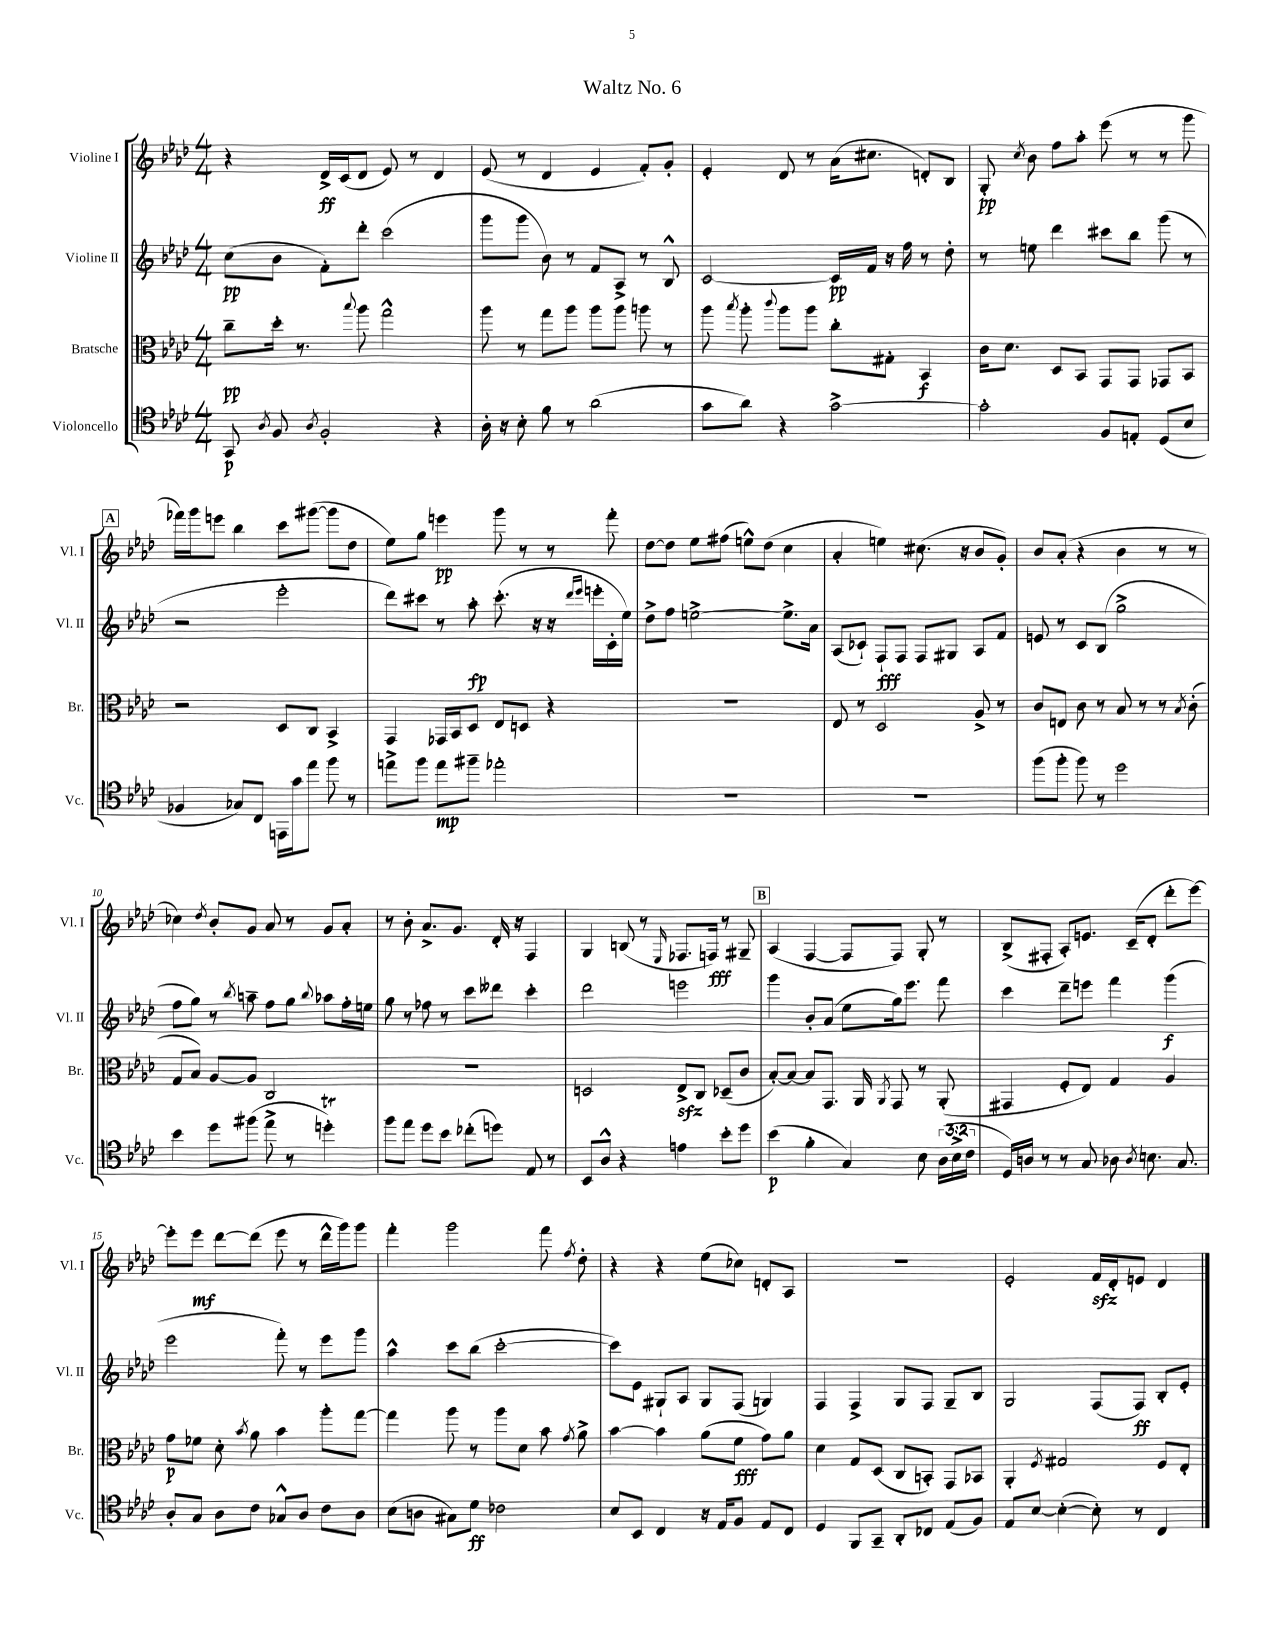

**kern	**kern	**kern	**kern
*staff4	*staff3	*staff2	*staff1
*clefC4	*clefC3	*clefG2	*clefG2
*k[b-e-a-d-]	*k[b-e-a-d-]	*k[b-e-a-d-]	*k[b-e-a-d-]
*M4/4	*M4/4	*M4/4	*M4/4
8GG/	8cc~\L	(8cc\L	4r
8qA-/	.	.	.
8F/	16dd-'\Jk	8b-\J	.
.	8.r	.	.
8qA-/	.	.	.
2F'/	.	8f'\L)	16d-^/LL
.	.	.	(16c/J
.	8qqbb-/	.	.
.	8aa-\	8ddd-'\J	8d-/J
.	2gg^^\	(2ccc\	8e-/)
.	.	.	8r
4r	.	.	4d-/
=	=	=	=
16A-'\	8aa-\	8ggg\L	(8e-/
16r	.	.	.
8B-'\	8r	8ggg\J	8r
8f\	8gg\L	8b-\)	4d-/
8r	8aa-\J	8r	.
(2a-\	8aa-\L	8f/L	4e-/
.	8aa-\J	8A-^/J	.
.	8aa\	8r	8f'/L)
.	8r	8B-^^/	8g'/J
=	=	=	=
8g\L	8aa-\	[2c/	4e-'/
.	8qbb-/	.	.
8a-\J)	8aa-'\	.	.
.	8qqccc/	.	.
4r	8aa-\L	.	8d-/
.	8aa-\J	.	8r
[2g^\	8cc'\L	16c/]LL	(16a-\LK
.	.	16f/JJ	8.cc#\J
.	8G#'\J	16r	.
.	.	16ff\	.
.	4BB-/	8r	8d'/L)
.	.	8dd-'\	8B-/J
=	=	=	=
2g'\]	16c\LK	8r	8G'/
.	8.d-\J	.	.
.	.	.	8qcc/
.	.	8ee\	8b-\
.	8D-/L	4ddd-\	8ff\L
.	8BB-/J	.	8aa-'\J
8F/L	8GG/L	8ccc#\L	(8eee-\
8E'/J	8GG/J	8bb-\J	8r
(8D-/L	8GG-/L	(8ggg\	8r
8B-/J	8BB-/J	8r	8ggg\
=	=	=	=
4F-/	2r	2r	16fff-\LL)
.	.	.	16ggg\J
.	.	.	8eee\J
8G-/L)	.	.	4bb-\
8C/J	.	.	.
16EE\LL	8D-/L	2eee-'\	8ccc\L
16g\J	.	.	.
8ee-\J	8C/J	.	([8ggg#\J
8ff\	4BB-^/	.	8ggg#\]L
8r	.	.	8dd-\J
=	=	=	=
8ee^\L	4GG/	8ddd-\L)	8ee-\L)
8ff\J	.	8ccc#\J	8gg\J
8ee\L	16GG-/LL	8r	4eee\
.	16BB-/J	.	.
8ff#~\J	8D-/J	8aa-'\	.
2ee-'\	8E-/L	(8.ccc#'\	8ggg\
.	8D/J	.	8r
.	.	16r	.
.	4r	16r	8r
.	.	16qqddd-/LL	.
.	.	16qqeee-/JJ	.
.	.	16eee'\LL	.
.	.	16c'\	8fff'\
.	.	16ee-\JJ)	.
=	=	=	=
1r	1r	8dd-^\L	[8dd-\L
.	.	8ff\J	8dd-\]J
.	.	[2ee^\	8ee-\L
.	.	.	(8ff#\J
.	.	.	8ee^^\L)
.	.	.	(8dd-\J
.	.	8.ee^\]L	4cc\
.	.	16a-\Jk	.
=	=	=	=
1r	8E-/	(8A-/L	4a-'/
.	8r	8c-`/J)	.
.	2D-/	8F`/L	4ee\)
.	.	8F/J	.
.	.	8F/L	(8.cc#\
.	.	8G#/J	.
.	.	.	16r
.	8A-^/	8A-/L	8b-/L
.	8r	8f/J	8g'/J)
=	=	=	=
(8ff\L	8c/L	8e/	8b-/L
8ff'\J	8E/J	8r	(8a-'/J
8ff\)	8c\	8c/L	4r
8r	8r	(8B-/J	.
2dd-\	8B-/	2gg^\	4b-\
.	8r	.	.
.	8r	.	8r
.	8qB-/	.	.
.	(8c'\	.	8r
=	=	=	=
4b-\	8G/L	8ff\L	4cc-\)
.	8B-/J)	8gg\J)	.
.	.	.	8qdd-/
8dd-\L	[8A-/L	8r	8b-'/L
.	.	8qbb-/	.
(8ff#\J	8A-/]J	8aa~\	8g/J
8ee-^\	2C/	8ff\L	8a-/
8r	.	8gg\J	8r
.	.	8qqbb-/	.
4dd'\)	.	8aa-\L	8g/L
.	.	16ff'\L	8a-'/J
.	.	16ee\JJ	.
=	=	=	=
8ff\L	1r	8gg\	8r
8ee-\J	.	8r	8b-'\
8dd-\L	.	8ff-\	8.a-^/L
8b-\J	.	8r	.
.	.	.	8.g/J
(8cc-'\L	.	8ccc\L	.
8dd\J)	.	8ddd--\J	16d-'/
.	.	.	16r
8E-/	.	4ccc'\	4F/
8r	.	.	.
=	=	=	=
8BB-/L	2D/	2ddd-\	4G/
8A-^^/J	.	.	.
4r	.	.	(8B/
.	.	.	8r
.	.	.	16qqE-/
4e\	8E-^/L	2eee\	8.F-/L
.	8C/J	.	.
.	.	.	16F/Jk)
8b-'\L	(8D-~/L	.	8r
8dd-\J	8c/J	.	8G#~/
=	=	=	=
(4b-\	[8B-'/L)	4ggg\	(4A-/
.	8B-/_J	.	.
4f'\	8B-/]L	8b-'/L	[4F/
.	8.GG/J	(8a-/J	.
4G/)	.	8ee-\L	8F/]L
.	16AA-/	.	.
.	8qAA-/	.	.
.	8GG/	16gg\k)	8F/J)
.	.	8.eee-\J	.
8B-\	8r	.	8G'/
(24A-\LL	(8AA-'/	8fff\	8r
24B-^\	.	.	.
24c\JJ	.	.	.
=	=	=	=
16D-/LL)	4GG#/	4ccc\	(8B-^/L
16A/JJ	.	.	.
8r	.	.	8F#'/J
8r	8F'/L	8ddd-~\L	8A-'/L)
8G/	8E-/J)	8eee\J	8.e/J
8A-\	4G/	4fff\	.
.	.	.	(16c~/LK
8qA-/	.	.	.
8.B\	.	.	8d-'/J
.	4A-/	(4ggg\	8ddd-'\L
8.G/	.	.	.
.	.	.	[8eee-\J)
=	=	=	=
8A-'/L	8g\L	2eee-\	8eee-'\]L
8G/J	8f-\J	.	8eee-\J
8A-\L	8d-'\	.	[8ddd-\L
.	8qb-/	.	.
8c\J	8a-\	.	(8ddd-\]J
8G-^^/L	4b-\	8fff'\)	8eee-\
8A-/J	.	8r	8r
8c\L	8aa-'\L	8eee-\L	16ddd-^^\LL
.	.	.	16ggg\J)
8A-\J	[8gg\J	8ggg\J	8ggg\J
=	=	=	=
(8B-\L	4gg\]	4aa-^^\	4fff'\
8A\J	.	.	.
8G#\L)	8aa-\	8ccc\L	2ggg\
8d-\J	8r	(8bb-\J	.
2c-\	8aa-\L	[2ccc'\	.
.	8d-\J	.	.
.	8b-\	.	8fff\
.	8qg/	.	8qff/
.	8a-^\	.	8dd-'\
=	=	=	=
8B-/L	[4b-\	8ccc\]L)	4r
8BB-/J	.	8e-\J	.
4C/	4b-\]	8G#`/L	4r
.	.	8A-/J	.
16r	(8a-\L	8G#/L	(8ee-\L
16E-/LK	.	.	.
8F/J	8f\J	(8F/J	8cc-\J)
8E-/L	8g\L)	4G/)	8d'/L
8C/J	8a-\J	.	8A-/J
=	=	=	=
4D-/	4d-\	4F/	1r
8FF/L	8G/L	4F^/	.
8GG~/J	(8D-/J	.	.
8AA-'/L	8C/L	8G/L	.
8C-/J	8BB'/J)	8F/J	.
(8E-/L	8GG/L	8G~/L	.
8F/J)	8BB-/J	8B-/J	.
=	=	=	=
8E-/L	4AA-'/	2G/	2e-'/
[8B-/J	.	.	.
.	8qF/	.	.
(4B-'\_	2G#/	.	.
8B-'\])	.	(8F/L	16f/LL
.	.	.	16d-'/J
8r	.	8F/J)	8e/J
4C/	8F/L	8B-'/L	4d-/
.	8E-'/J	8e-'/J	.
==	==	==	==
*-	*-	*-	*-
